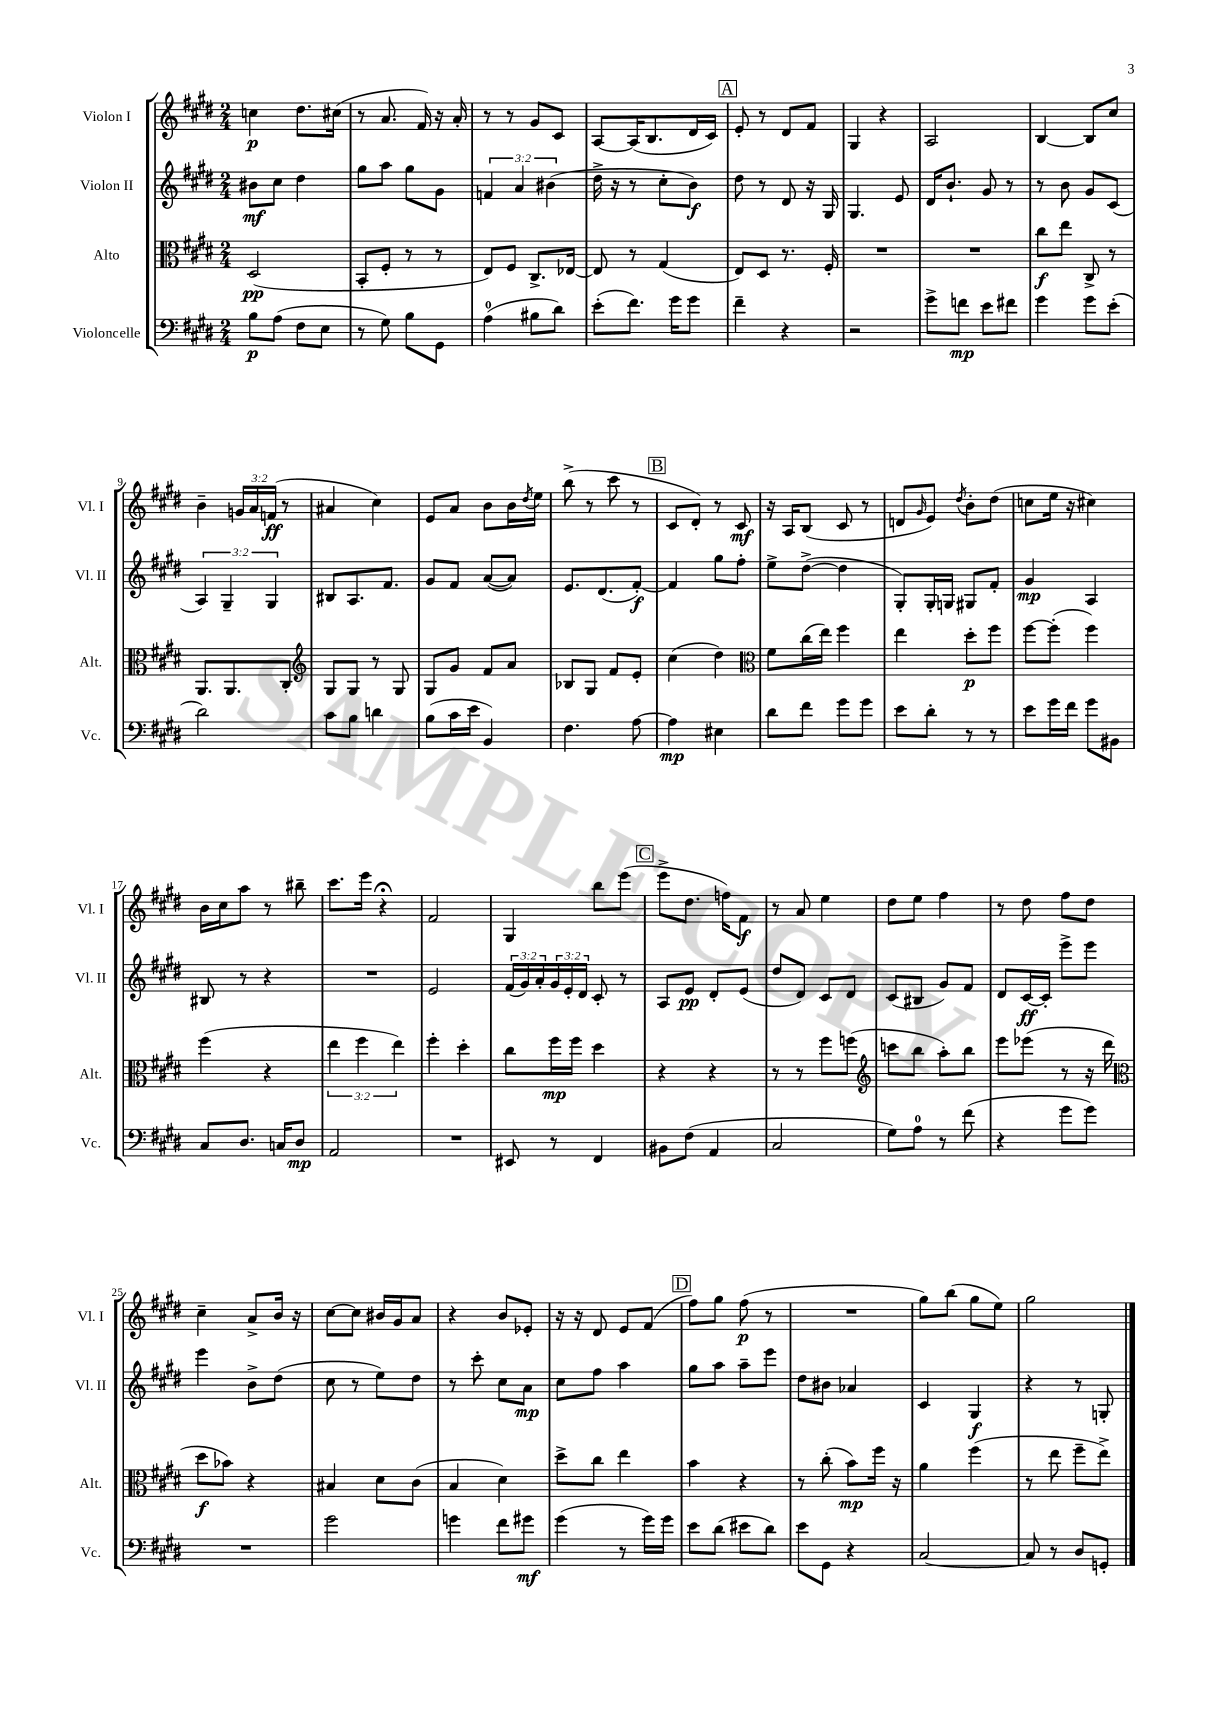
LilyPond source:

<<
\new StaffGroup <<
\new Staff = "s0" \with { instrumentName = "Violon I" shortInstrumentName = "Vl. I" } {
    \clef treble \key e \major \numericTimeSignature \time 2/4 \override Staff.TupletNumber.text = #tuplet-number::calc-fraction-text
    c''4\p dis''8. cis''16( |
    r8 a'8. fis'16) r16 a'16-. |
    r8 r8 gis'8 cis'8 |
    a8~ a16( b8. dis'16 cis'16) |
    \mark \markup { \box "A" } e'8-. r8 dis'8 fis'8 |
    gis4 r4 |
    a2 |
    b4~ b8 cis''8 |
    b'4-- \tuplet 3/2 { g'16 a'16 f'16\ff( } r8 |
    ais'4 cis''4) |
    e'8 a'8 b'8 b'16 \acciaccatura { dis''8 } e''16 |
    b''8->( r8 cis'''8 r8 |
    \mark \markup { \box "B" } cis'8 dis'8-.) r8 cis'8\mf |
    r16 a16 b8( cis'8 r8 |
    d'8 \grace { gis'16 } e'8) \acciaccatura { dis''8 } b'8-. dis''8( |
    c''8 e''16 r16 cis''4) |
    b'16 cis''16 a''8 r8 bis''8-- |
    cis'''8. e'''16 r4\fermata |
    fis'2 |
    gis4 b''8 e'''8( |
    \mark \markup { \box "C" } e'''8-> dis''8. f''16) fis'8\f |
    r8 a'8 e''4 |
    dis''8 e''8 fis''4 |
    r8 dis''8 fis''8 dis''8 |
    cis''4-- a'8-> b'16 r16 |
    cis''8~ cis''8 bis'16 gis'16 a'8 |
    r4 b'8 ees'8-. |
    r16 r16 dis'8 e'8 fis'8( |
    \mark \markup { \box "D" } fis''8) gis''8 fis''8\p( r8 |
    R2 |
    gis''8) b''8( gis''8 e''8) |
    gis''2 \bar "|." |
}
\new Staff = "s1" \with { instrumentName = "Violon II" shortInstrumentName = "Vl. II" } {
    \clef treble \key e \major \numericTimeSignature \time 2/4 \override Staff.TupletNumber.text = #tuplet-number::calc-fraction-text
    bis'8\mf cis''8 dis''4 |
    gis''8 a''8 gis''8 gis'8 |
    \tuplet 3/2 { f'4 a'4 bis'4( } |
    dis''16-> r16 r8 cis''8-. b'8\f) |
    \mark \markup { \box "A" } dis''8 r8 dis'8 r16 gis16 |
    gis4. e'8 |
    dis'16 b'8.-! gis'8 r8 |
    r8 b'8 gis'8 cis'8( |
    \tuplet 3/2 { a4) gis4-- gis4 } |
    bis8 a8. fis'8. |
    gis'8 fis'8 a'8~( a'8) |
    e'8. dis'8.( fis'8~-.\f) |
    \mark \markup { \box "B" } fis'4 gis''8 fis''8-. |
    e''8-> dis''8~->( dis''4 |
    gis8-.) gis16-. g16 gis8 fis'8-. |
    gis'4\mp a4 |
    bis8 r8 r4 |
    R2 |
    e'2 |
    \tuplet 3/2 { fis'16( gis'16) a'16-. } \tuplet 3/2 { gis'16 e'16-. dis'16 } cis'8-. r8 |
    \mark \markup { \box "C" } a8 e'8\pp dis'8-. e'8( |
    dis''8 dis'8) cis'8 dis'8 |
    cis'8( bis8 gis'8) fis'8 |
    dis'8 cis'16~\ff cis'16-. e'''8-> e'''8 |
    e'''4 b'8-> dis''8( |
    cis''8 r8 e''8) dis''8 |
    r8 cis'''8-. cis''8 a'8\mp |
    cis''8 fis''8 a''4 |
    \mark \markup { \box "D" } gis''8 a''8 a''8-- e'''8 |
    dis''8 bis'8 aes'4 |
    cis'4 gis4\f |
    r4 r8 g8-. \bar "|." |
}
\new Staff = "s2" \with { instrumentName = "Alto" shortInstrumentName = "Alt." } {
    \clef alto \key e \major \numericTimeSignature \time 2/4 \override Staff.TupletNumber.text = #tuplet-number::calc-fraction-text
    dis2\pp( |
    b,8-. fis8-. r8 r8 |
    e8) fis8 cis8.-> ees16~ |
    ees8 r8 gis4( |
    \mark \markup { \box "A" } e8) dis8 r8. fis16-. |
    R2 |
    R2 |
    cis''8\f e''8 cis8-> r8 |
    a,8. a,8. cis8-. |
    \clef treble gis8 gis8 r8 gis8 |
    gis8 gis'8 fis'8 a'8 |
    bes8 gis8 fis'8 e'8-. |
    \mark \markup { \box "B" } cis''4( dis''4) |
    \clef alto fis'8 cis''16( e''16) fis''4 |
    e''4 dis''8-.\p fis''8 |
    fis''8~ fis''8-.( fis''4) |
    fis''4( r4 |
    \tuplet 3/2 { e''4 fis''4 e''4) } |
    fis''4-. dis''4-. |
    cis''8 fis''16\mp fis''16 dis''4 |
    \mark \markup { \box "C" } r4 r4 |
    r8 r8 fis''8 f''8( |
    \clef treble c'''8 b''8 a''8-.) b''8 |
    e'''8 ees'''8( r8 r16 dis'''16 |
    \clef alto dis''8\f bes'8) r4 |
    bis4 dis'8 cis'8( |
    b4 dis'4) |
    dis''8-> cis''8 e''4 |
    \mark \markup { \box "D" } b'4 r4 |
    r8 cis''8-.( b'8\mp) fis''16 r16 |
    a'4 fis''4( |
    r8 e''8 fis''8-- e''8->) \bar "|." |
}
\new Staff = "s3" \with { instrumentName = "Violoncelle" shortInstrumentName = "Vc." } {
    \clef bass \key e \major \numericTimeSignature \time 2/4
    b8\p a8( fis8 e8 |
    r8 gis8) b8 gis,8 |
    a4-0( bis8 dis'8) |
    e'8-.( fis'8.) gis'16 gis'8 |
    \mark \markup { \box "A" } fis'4-- r4 |
    r2 |
    gis'8-> f'8\mp e'8 fis'8 |
    gis'4 gis'8 e'8-.( |
    dis'2) |
    cis'8 b8 d'4 |
    b8( cis'16 e'16 b,4) |
    fis4. a8~ |
    \mark \markup { \box "B" } a4\mp eis4 |
    dis'8 fis'8 gis'8 gis'8 |
    e'8 dis'8-. r8 r8 |
    e'8 gis'16 fis'16 gis'8 bis,8 |
    cis8 dis8. c16 dis8\mp |
    a,2 |
    R2 |
    eis,8 r8 fis,4 |
    \mark \markup { \box "C" } bis,8 fis8( a,4 |
    cis2 |
    gis8) a8-0 r8 fis'8( |
    r4 gis'8 gis'8) |
    R2 |
    gis'2 |
    g'4 fis'8 gis'8\mf |
    gis'4( r8 gis'16) gis'16 |
    \mark \markup { \box "D" } e'8 dis'8( eis'8 dis'8) |
    e'8 gis,8 r4 |
    cis2~ |
    cis8 r8 dis8 g,8-. \bar "|." |
}
>>
>>
